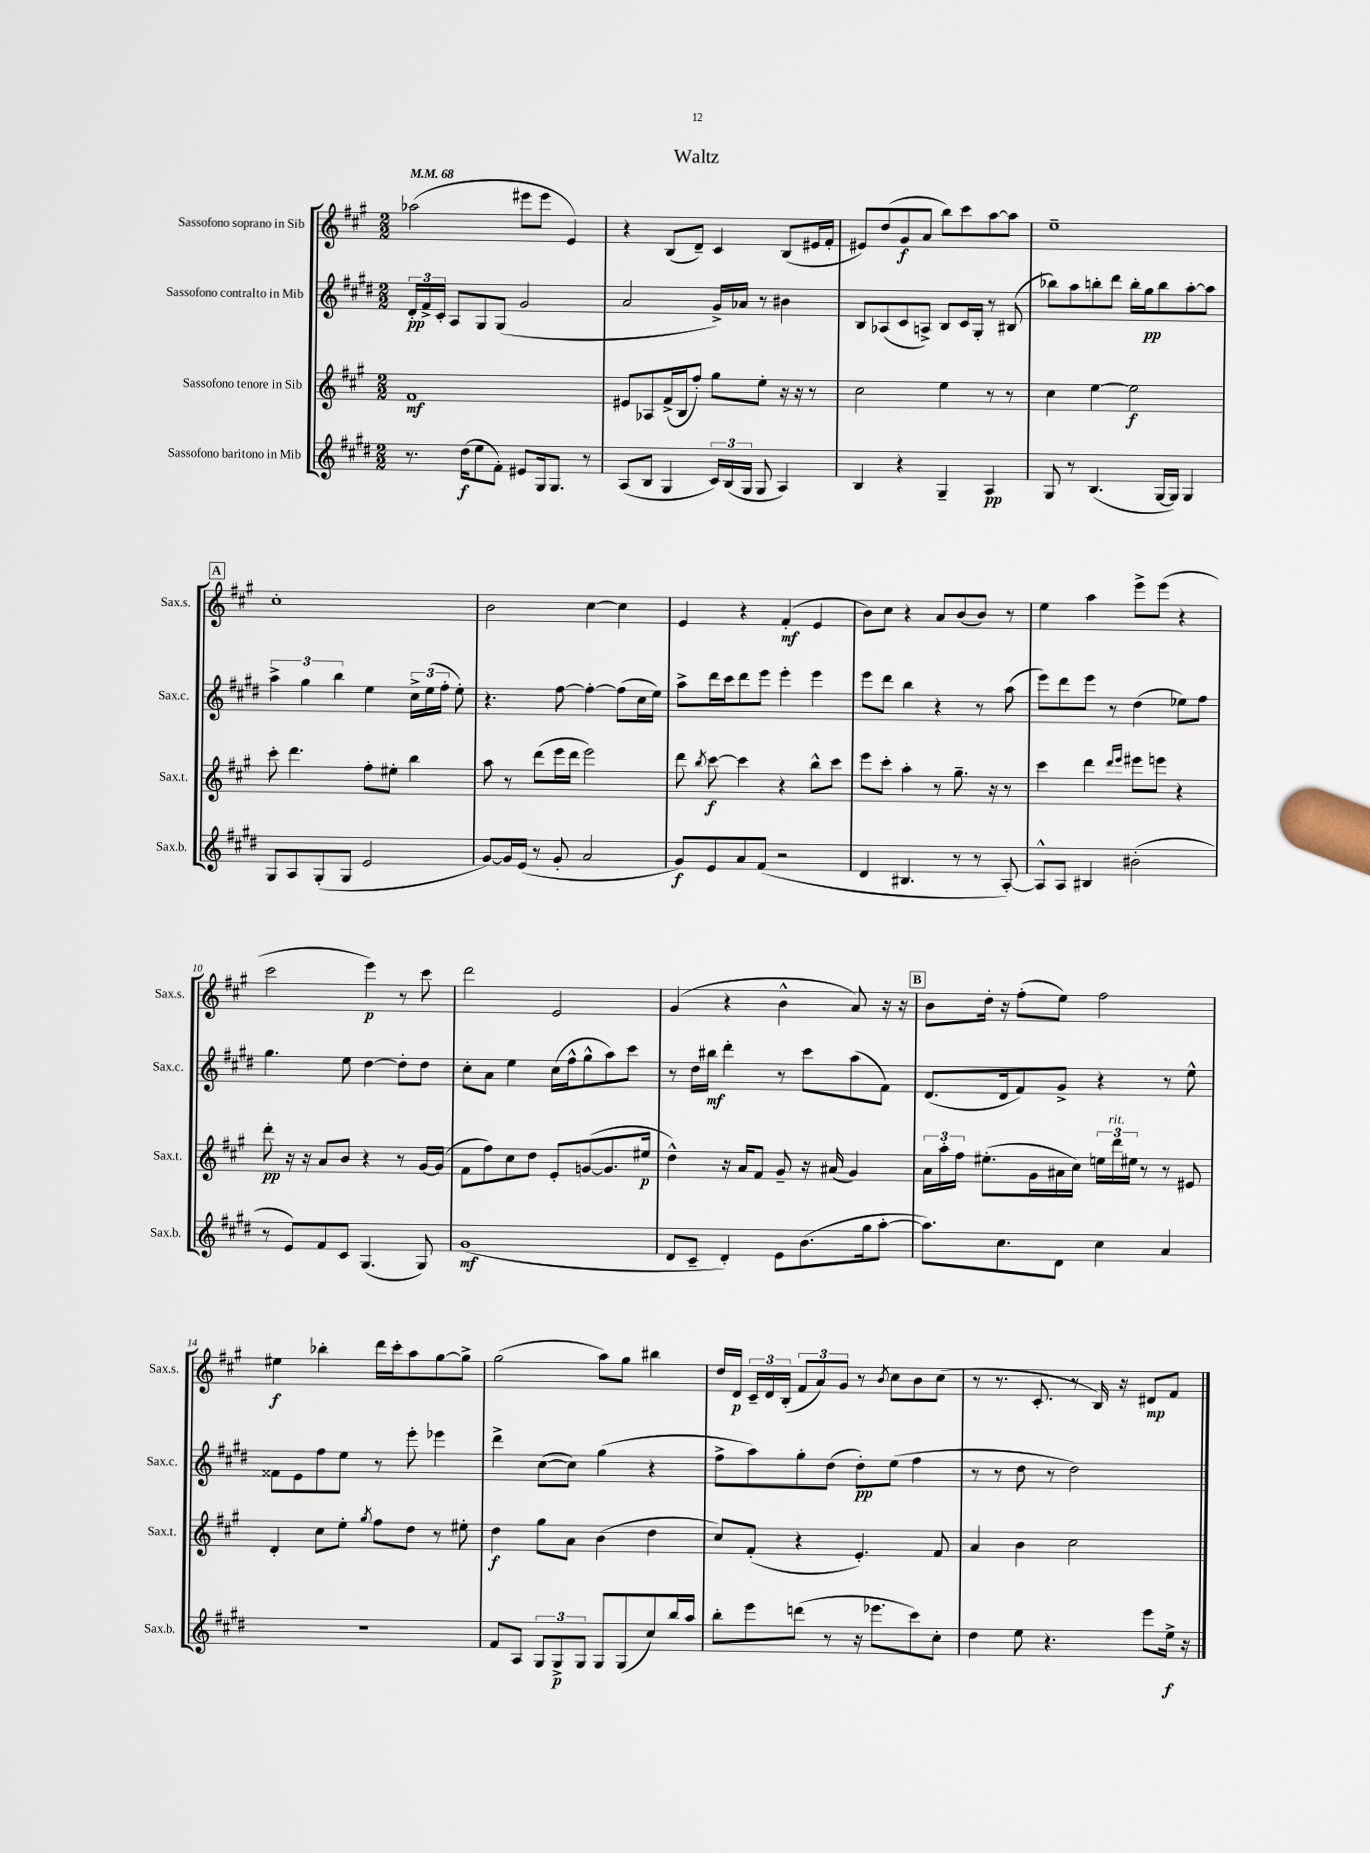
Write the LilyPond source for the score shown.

\header { title = "Waltz" }
<<
\new StaffGroup <<
\new Staff = "s0" \with { instrumentName = "Sassofono soprano in Sib" shortInstrumentName = "Sax.s." } {
    \clef treble \key a \major \numericTimeSignature \time 2/2 \tempo 4 = 68
    \autoBeamOff aes''2( eis'''8[ eis'''8] e'4) |
    r4 b8[( d'8]--) cis'4 b8[( eis'16 fis'16]-. |
    eis'8[) d''8( gis'8\f a'8] b''8[) cis'''8 a''8~ a''8] |
    e''1-- |
    \mark \markup { \box "A" } cis''1-. |
    b'2 cis''4~ cis''4 |
    e'4 r4 fis'4-.\mf( e'4 |
    b'8[) cis''8] r4 a'8[ b'8( b'8]) r8 |
    e''4 a''4 e'''8[-> e'''8]( r4 |
    cis'''2 e'''4\p) r8 cis'''8 |
    d'''2 e'2 |
    gis'4( r4 b'4-^ a'8) r16 r16 |
    \mark \markup { \box "B" } b'8[ d''16]-. r16 fis''8[-.( e''8]) fis''2 |
    eis''4\f bes''4-. d'''16[ cis'''16-. a''8 gis''8~ gis''8]-> |
    gis''2( a''8[) gis''8] bis''4 |
    d''16[ d'16]\p \tuplet 3/2 { cis'16[-- d'16 b16]-.( } \tuplet 3/2 { fis'8[ a'8) gis'8] } r8 \acciaccatura { b'8 } cis''8[ b'8 cis''8]( |
    r8 r8. cis'8.-. r8 b16) r16 dis'8[\mp fis'8] \bar "|." |
}
\new Staff = "s1" \with { instrumentName = "Sassofono contralto in Mib" shortInstrumentName = "Sax.c." } {
    \clef treble \key e \major \numericTimeSignature \time 2/2
    \autoBeamOff \tuplet 3/2 { dis'16[-.\pp fis'16-> cis'16]-. } a8[ gis8 gis8]( gis'2 |
    a'2 gis'16[->) aes'16] r8 bis'4 |
    b8[ aes8( cis'8 a8]->) b8[ cis'16 gis16]-. r8 bis8( |
    bes''8[) a''8 b''8-. dis'''8] b''16[-. gis''16\pp b''8 a''8~-. a''8] |
    \mark \markup { \box "A" } \tuplet 3/2 { a''4-> gis''4 b''4 } e''4 \tuplet 3/2 { cis''16[-> e''16( fis''16]-. } e''8-.) |
    r4. fis''8~ fis''4~-. fis''8[( cis''16 e''16]) |
    a''8[-> dis'''16 cis'''16 dis'''8 e'''8] e'''4-. e'''4 |
    e'''8[ dis'''8] b''4 r4 r8 a''8( |
    e'''8[) dis'''8 e'''8] r8 dis''4( ees''8[) fis''8] |
    gis''4. e''8 dis''4~ dis''8[-. dis''8] |
    cis''8[-. a'8] e''4 cis''16[( fis''16-^ gis''8-^ a''8) cis'''8] |
    r8 dis''16[ bis''16]\mf dis'''4-. r8 cis'''8[ a''8( fis'8]) |
    \mark \markup { \box "B" } dis'8.[( dis'16 fis'8) gis'8]-> r4 r8 e''8-^ |
    fisis'8[ e'8 fis''8 e''8] r8 e'''8-. ees'''4 |
    dis'''4-> cis''8[~( cis''8]) gis''4( r4 |
    fis''8[-> a''8) gis''8-. dis''8]( dis''8[-.\pp) e''8]( fis''4 |
    r8 r8 dis''8 r8 dis''2) \bar "|." |
}
\new Staff = "s2" \with { instrumentName = "Sassofono tenore in Sib" shortInstrumentName = "Sax.t." } {
    \clef treble \key a \major \numericTimeSignature \time 2/2
    \autoBeamOff fis'1\mf |
    eis'8[ aes8 fis'16->( b16 fis''8]-.) gis''8[ e''8]-. r16 r16 r8 |
    cis''2 e''4 r8 r8 |
    cis''4 e''4~ e''2\f |
    \mark \markup { \box "A" } cis'''8-. d'''4. fis''8[-. eis''8]-. b''4 |
    a''8 r8 d'''8[( e'''16 d'''16] e'''2) |
    d'''8 \acciaccatura { b''8 } cis'''8~\f cis'''4 r4 b''8[-^ cis'''8] |
    e'''8[ cis'''8]-. a''4-. r8 gis''8.-- r16 r8 |
    cis'''4 d'''4 \grace { d'''16[ e'''16] } eis'''8[ e'''8] r4 |
    d'''8-.\pp r16 r16 a'8[ b'8] r4 r8 gis'16[~ gis'16]( |
    fis'8[ fis''8) cis''8 d''8] e'8[-. g'8~( g'8. eis''16]\p |
    d''4-^) r16 a'16[ fis'8] gis'8-- r16 ais'16( gis'4) |
    \mark \markup { \box "B" } \tuplet 3/2 { a'16[ a''16-. fis''16] } eis''8.[-.( gis'16 ais'16 cis''16]) \tuplet 3/2 { e''16[ d'''16^\markup { \italic "rit." } eis''16] } r8 r8 eis'8 |
    d'4-. cis''8[ e''8]-. \acciaccatura { gis''8 } fis''8[ d''8] r8 eis''8-. |
    d''4\f gis''8[ a'8] b'4( d''4 |
    cis''8[) fis'8]-.( r4 e'4.-.) fis'8 |
    a'4 b'4 cis''2 \bar "|." |
}
\new Staff = "s3" \with { instrumentName = "Sassofono baritono in Mib" shortInstrumentName = "Sax.b." } {
    \clef treble \key e \major \numericTimeSignature \time 2/2
    \autoBeamOff r8. dis''16[\f( e''8 fis'8]-.) eis'8[ gis16 gis8.] r8 |
    a8[( b8] gis4 \tuplet 3/2 { cis'16[) b16( gis16] } gis8 a4) |
    b4 r4 gis4-- a4\pp |
    gis8 r8 b4.( gis16[~ gis16]) gis4 |
    \mark \markup { \box "A" } gis8[ a8 gis8-.( gis8] e'2 |
    gis'8[~) gis'16 e'16]( r8 gis'8-. a'2 |
    gis'8[\f) e'8 a'8 fis'8]( r2 |
    dis'4 bis4. r8 r8 a8~-.) |
    a8[-^ a8] bis4 bis'2-.( |
    r8 e'8[) fis'8 cis'8] gis4.( gis8) |
    gis'1\mf( |
    dis'8[ cis'8]-- dis'4-.) e'8[ b'8.( gis''16 a''8]~-. |
    \mark \markup { \box "B" } a''8.[) cis''8. dis'8] cis''4 a'4 |
    R1 |
    fis'8[ a8] \tuplet 3/2 { gis8[ gis8->\p gis8] } gis8[ gis8( cis''8) b''16 a''16] |
    b''8[-. e'''8 d'''8]( r8 r16 ees'''8.[ cis'''8) cis''8]-. |
    dis''4 e''8 r4. e'''8[ e''16]->\f r16 \bar "|." |
}
>>
>>
